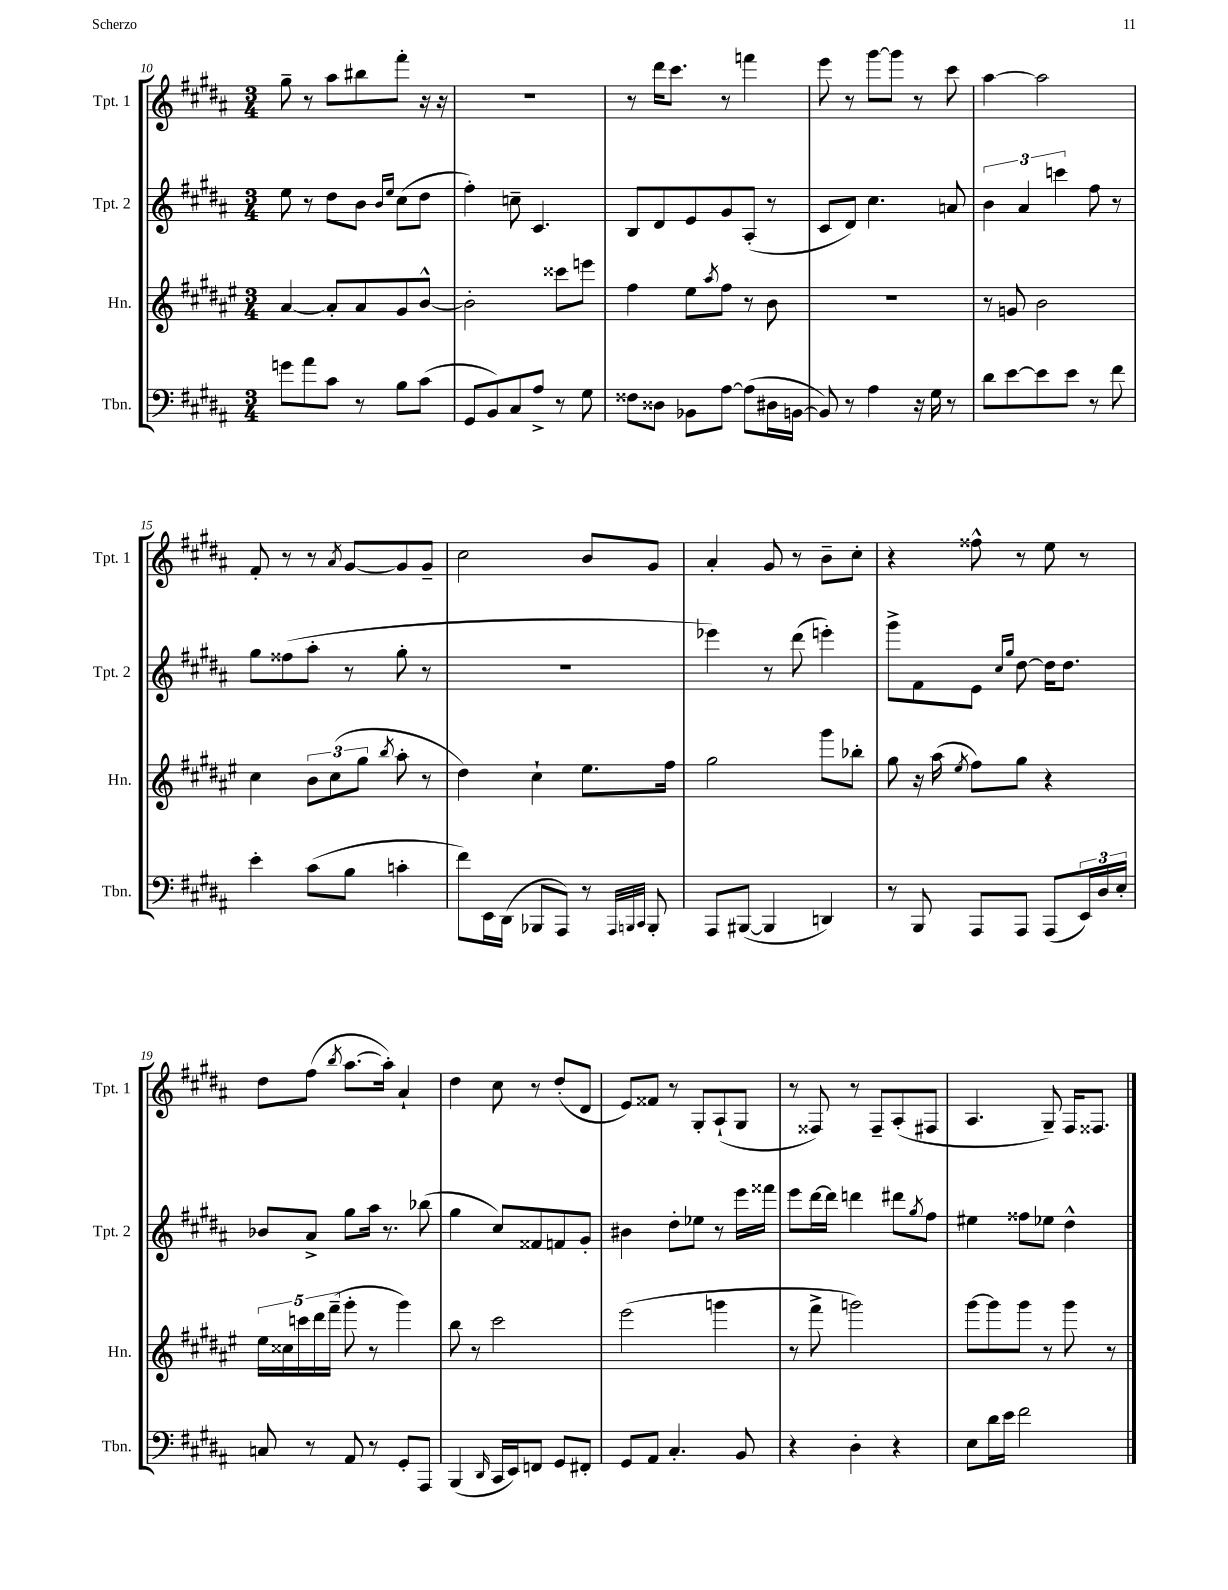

**kern	**kern	**kern	**kern
*staff4	*staff3	*staff2	*staff1
*clefF4	*clefG2	*clefG2	*clefG2
*k[f#c#g#d#a#]	*k[f#c#g#d#a#e#]	*k[f#c#g#d#a#]	*k[f#c#g#d#a#]
*M3/4	*M3/4	*M3/4	*M3/4
8g	[4a#	8ee	8gg#~
8a#	.	8r	8r
8c#	8a#']	8dd#	8aa#
8r	8a#	8b	8bb#
.	.	16qqb	.
.	.	16qqee	.
8B	8g#	(8cc#	8fff#'
(8c#	[8b^^	8dd#	16r
.	.	.	16r
=	=	=	=
8GG#	2b']	4ff#')	2.r
8BB)	.	.	.
8C#	.	8cc~	.
8A#^	.	4.c#	.
8r	8ccc##	.	.
8G#	8eee	.	.
=	=	=	=
8F##	4ff#	8B	8r
8D##	.	8d#	16ddd#
.	.	.	8.ccc#
8BB-	8ee#	8e	.
.	8qaa#	.	.
[8A#	8ff#	8g#	8r
(8A#]	8r	(8A#'	4fff
16D#	8b	8r	.
[16BB	.	.	.
=	=	=	=
8BB])	2.r	8c#	8eee
8r	.	8d#)	8r
4A#	.	4.cc#	[8ggg#
.	.	.	8ggg#]
16r	.	.	8r
16G#	.	.	.
8r	.	8a	8ccc#
=	=	=	=
8d#	8r	6b	[4aa#
[8e	8g	.	.
.	.	6a#	.
8e]	2b	.	2aa#]
.	.	6ccc	.
8e	.	.	.
8r	.	8ff#	.
8f#	.	8r	.
=	=	=	=
4e'	4cc#	8gg#	8f#'
.	.	(8ff##	8r
(8c#	12b	8aa#'	8r
.	(12cc#	.	.
.	.	.	8qa#
8B	.	8r	[8g#
.	12gg#	.	.
.	8qbb	.	.
4c'	8aa#'	8gg#'	8g#]
.	8r	8r	8g#~
=	=	=	=
8f#)	4dd#)	2.r	2cc#
16EE	.	.	.
(16DD#	.	.	.
8BBB-	4cc#`	.	.
8AAA#)	.	.	.
8r	8.ee#	.	8b
32qqAAA#	.	.	.
32qqBBB	.	.	.
32qqCC#	.	.	.
8BBB'	.	.	8g#
.	16ff#	.	.
=	=	=	=
8AAA#	2gg#	4eee-)	4a#'
([8BBB#	.	.	.
4BBB#]	.	8r	8g#
.	.	(8ddd#	8r
4DD)	8ggg#	4eee')	8b~
.	8bb-'	.	8cc#'
=	=	=	=
8r	8gg#	8ggg#^	4r
8BBB	16r	8f#	.
.	(16aa#	.	.
.	8qee#	.	.
8AAA#	8ff#)	8e	8ff##^^
.	.	16qqcc#	.
.	.	16qqgg#	.
8AAA#	8gg#	[8dd#	8r
(8AAA#	4r	16dd#]	8ee
.	.	8.dd#	.
24EE)	.	.	8r
24D#	.	.	.
24E'	.	.	.
=	=	=	=
8C	20ee#	8b-	8dd#
.	20cc##	.	.
.	20ccc	.	.
8r	.	8a#^	(8ff#
.	20ddd#	.	.
.	(20fff#~	.	.
.	.	.	8qbb
8AA#	8ggg#'	8gg#	[8.aa#
8r	8r	16aa#	.
.	.	8.r	16aa#'])
8GG#'	4ggg#)	.	4a#`
8AAA#	.	(8bb-	.
=	=	=	=
(4BBB	8bb	4gg#	4dd#
.	8r	.	.
16qqDD#	.	.	.
16CC#	2ccc#	8cc#)	8cc#
16EE)	.	.	.
8FF	.	8f##	8r
8GG#	.	8f	(8dd#'
8FF#'	.	8g#'	8d#
=	=	=	=
8GG#	(2eee#	4b#	8e)
8AA#	.	.	8f##
4.C#'	.	8dd#'	8r
.	.	8ee-	8G#'
.	4ggg	8r	(8A#`
8BB	.	16eee	8G#
.	.	16fff##	.
=	=	=	=
4r	8r	8eee	8r
.	8fff#^	[16ddd#	8F##)
.	.	16ddd#]	.
4D#'	2ggg)	4ddd	8r
.	.	.	8F##~
4r	.	8ddd#	(8A#'
.	.	8qgg#	.
.	.	8ff#	8F#
=	=	=	=
8E	[8ggg#	4ee#	4.A#
16d#	8ggg#]	.	.
16e	.	.	.
2f#	8ggg#	8ff##	.
.	8r	8ee-	8G#~)
.	8ggg#	4dd#^^	16F#
.	.	.	8.F##
.	8r	.	.
==	==	==	==
*-	*-	*-	*-
